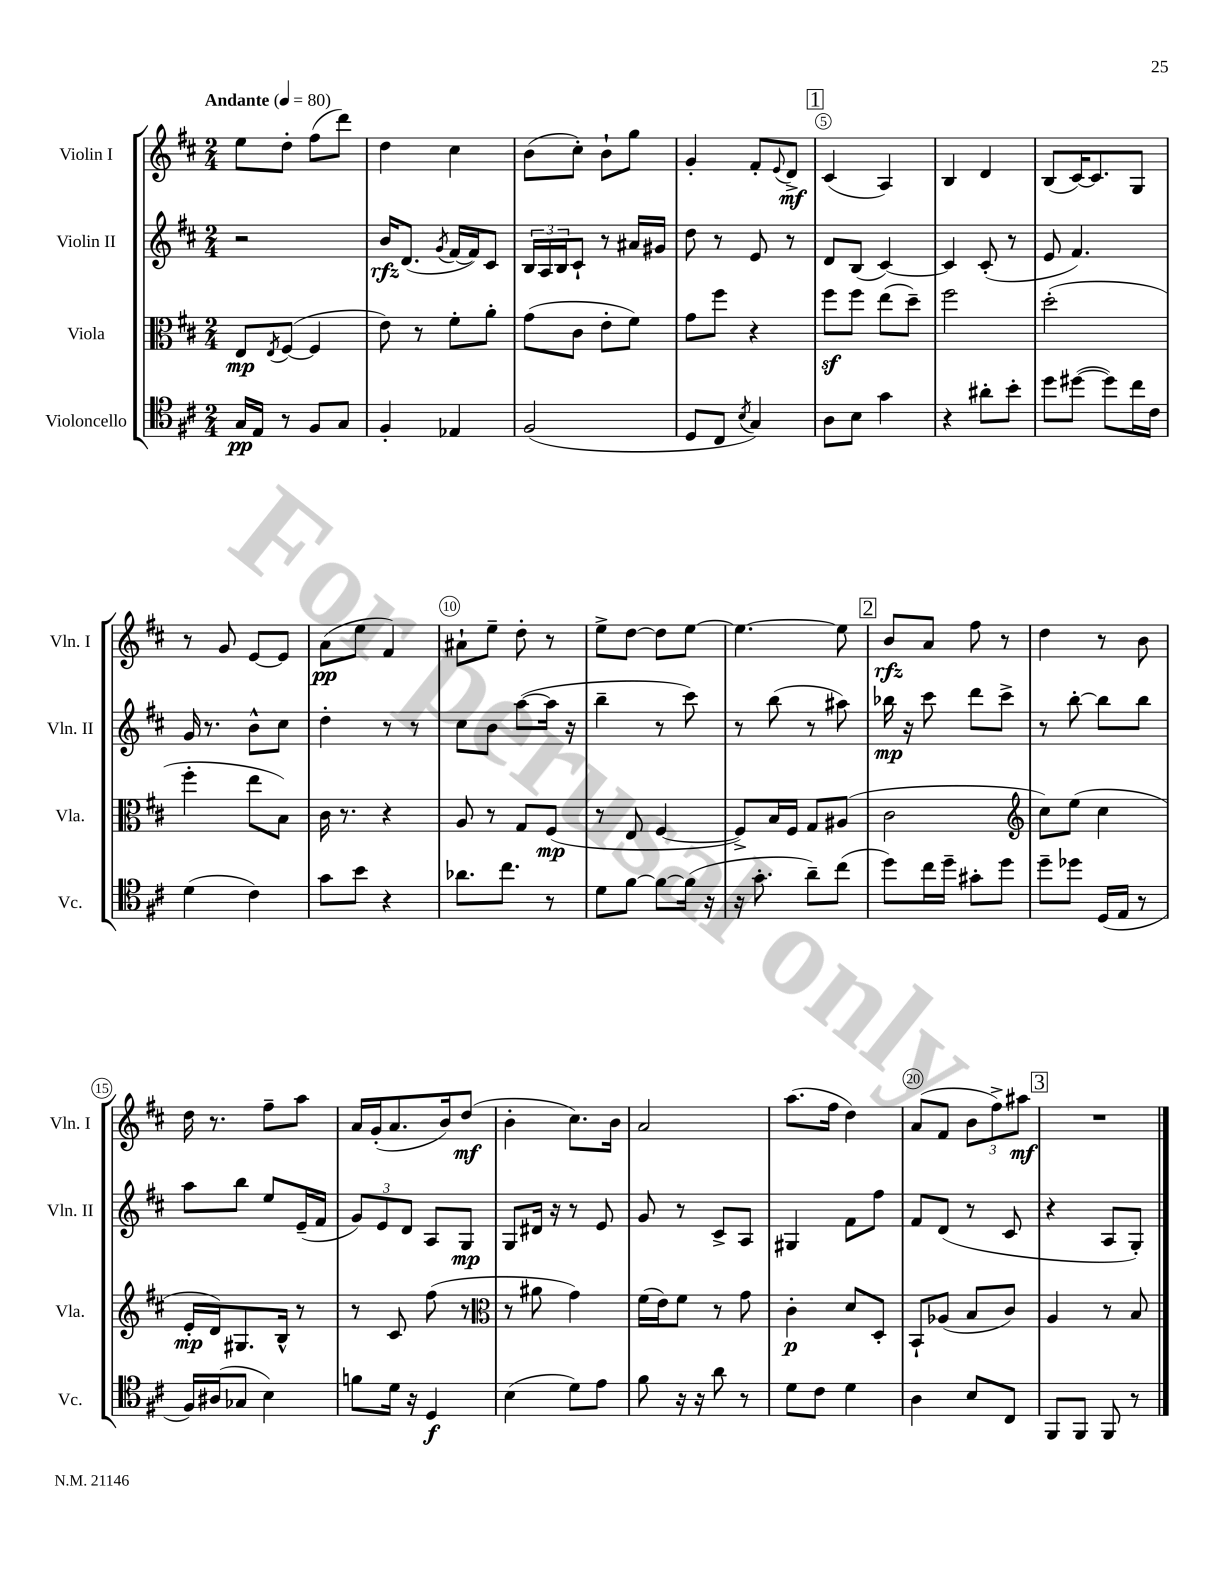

**kern	**dynam	**kern	**dynam	**kern	**dynam	**kern	**dynam
*part4	*part4	*part3	*part3	*part2	*part2	*part1	*part1
*staff4	*staff4	*staff3	*staff3	*staff2	*staff2	*staff1	*staff1
*I"Violoncello	*	*I"Viola	*	*I"Violin II	*	*I"Violin I	*
*I'Vc.	*	*I'Vla.	*	*I'Vln. II	*	*I'Vln. I	*
*clefC4	*	*clefC3	*	*clefG2	*	*clefG2	*
*k[f#c#]	*	*k[f#c#]	*	*k[f#c#]	*	*k[f#c#]	*
*M2/4	*	*M2/4	*	*M2/4	*	*M2/4	*
*MM80	*	*MM80	*	*MM80	*	*MM80	*
=1	=1	=1	=1	=1	=1	=1	=1
!	!	!	!	!	!	!LO:TX:a:B:t=Andante	!
16G/LL	pp	8E/L	mp	2r	.	8ee\L	.
16E/JJ	.	.	.	.	.	.	.
.	.	8qE/	.	.	.	.	.
8r	.	([8F#/J	.	.	.	8dd'\J	.
8F#/L	.	4F#/]	.	.	.	(8ff#\L	.
8G/J	.	.	.	.	.	8ddd\J)	.
=2	=2	=2	=2	=2	=2	=2	=2
4F#'/	.	8e\)	.	16b/KL	rfz	4dd\	.
.	.	.	.	(8.d/J	.	.	.
.	.	8r	.	.	.	.	.
.	.	.	.	8qg/	.	.	.
4E-X/	.	8f#'\L	.	[16f#/LL	.	4cc#\	.
.	.	.	.	16f#/J])	.	.	.
.	.	8a'\J	.	8c#/J	.	.	.
=3	=3	=3	=3	=3	=3	=3	=3
(2F#/	.	(8g\L	.	24B/LL	.	(8b\L	.
.	.	.	.	24A/	.	.	.
.	.	.	.	24B/J	.	.	.
.	.	8c#\J	.	8c#`/J	.	8cc#'\J)	.
.	.	8e'\L	.	8r	.	8b`\L	.
.	.	8f#\J)	.	16a#X/LL	.	8gg\J	.
.	.	.	.	16g#X/JJ	.	.	.
=4	=4	=4	=4	=4	=4	=4	=4
8D/L	.	8g\L	.	8dd\	.	4g'/	.
8C#/J	.	8ff#\J	.	8r	.	.	.
8qB/	.	.	.	.	.	.	.
4G/)	.	4r	.	8e/	.	8f#'/L	.
.	.	.	.	.	.	8qqe/	.
.	.	.	.	8r	.	8d^/J	mf
!!LO:REH:place=s1:t=1
=5	=5	=5	=5	=5	=5	=5	=5
8A\L	.	8ff#z\L	.	8d/L	.	(4c#/	.
8B\J	.	8ff#\J	.	(8B/J	.	.	.
4g\	.	(8ee\L	.	[4c#/)	.	4A/)	.
.	.	8dd~\J)	.	.	.	.	.
=6	=6	=6	=6	=6	=6	=6	=6
4r	.	2ff#\	.	4c#/]	.	4B/	.
8a#X'\L	.	.	.	(8c#'/	.	4d/	.
8b'\J	.	.	.	8r	.	.	.
=7	=7	=7	=7	=7	=7	=7	=7
8dd\L	.	(2dd'\	.	8e/	.	(8B/L	.
([8dd#X\J	.	.	.	4.f#/)	.	[16c#/K)	.
.	.	.	.	.	.	8.c#/]	.
8dd#\L])	.	.	.	.	.	.	.
16cc#\L	.	.	.	.	.	8G/J	.
16c#\JJ	.	.	.	.	.	.	.
!!LO:LB:g=z
=8	=8	=8	=8	=8	=8	=8	=8
(4d\	.	4ff#'\	.	16g/	.	8r	.
.	.	.	.	8.r	.	.	.
.	.	.	.	.	.	8g/	.
4c#\)	.	8ee\L	.	8b^^\L	.	[8e/L	.
.	.	8B\J)	.	8cc#\J	.	8e/J]	.
=9	=9	=9	=9	=9	=9	=9	=9
8g\L	.	16c#\	.	4dd'\	.	(8a\L	pp
.	.	8.r	.	.	.	.	.
8b\J	.	.	.	.	.	8ee\J	.
4r	.	4r	.	8r	.	4f#/)	.
.	.	.	.	8r	.	.	.
=10	=10	=10	=10	=10	=10	=10	=10
8.a-X\L	.	8A/	.	8cc#\L	.	8a#X`\L	.
.	.	8r	.	8b\J	.	8ee~\J	.
8.cc#\J	.	.	.	.	.	.	.
.	.	8G/L	.	([8aa\L	.	8dd'\	.
8r	.	(8F#/J	mp	16aa\Jk]	.	8r	.
.	.	.	.	16r	.	.	.
=11	=11	=11	=11	=11	=11	=11	=11
8d\L	.	8r	.	4bb~\	.	8ee^\L	.
[8f#\J	.	8E/	.	.	.	[8dd\J	.
8f#\L_	.	[4F#/	.	8r	.	8dd\L]	.
(16f#\Jk]	.	.	.	8ccc#\)	.	[8ee\J	.
16r	.	.	.	.	.	.	.
=12	=12	=12	=12	=12	=12	=12	=12
16r	.	8F#^/L])	.	8r	.	4.ee\_	.
8.g'\	.	.	.	.	.	.	.
.	.	16B/L	.	(8bb\	.	.	.
.	.	16F#/JJ	.	.	.	.	.
8a~\L)	.	8G/L	.	8r	.	.	.
(8cc#\J	.	(8A#X/J	.	8aa#X\)	.	8ee\]	.
!!LO:REH:place=s1:t=2
=13	=13	=13	=13	=13	=13	=13	=13
8dd\L)	.	2c#\	.	16bb-X\	mp	8b/L	rfz
.	.	.	.	16r	.	.	.
16cc#\L	.	.	.	8ccc#\	.	8a/J	.
16dd~\JJ	.	.	.	.	.	.	.
8g#X'\L	.	.	.	8ddd\L	.	8ff#\	.
8dd\J	.	.	.	8ccc#^\J	.	8r	.
=14	=14	=14	=14	=14	=14	=14	=14
*	*	*clefG2	*	*	*	*	*
8dd~\L	.	8cc#\L)	.	8r	.	4dd\	.
8dd-X\J	.	(8ee\J	.	[8bb'\	.	.	.
(16D/LL	.	4cc#\	.	8bb\L]	.	8r	.
16E/JJ	.	.	.	.	.	.	.
8r	.	.	.	8bb\J	.	8b\	.
!!LO:LB:g=z
=15	=15	=15	=15	=15	=15	=15	=15
16F#/LL)	.	16e'/LL	mp	8aa\L	.	16dd\	.
(16A#X/J	.	16d/J)	.	.	.	8.r	.
8G-X/J	.	8.G#X/	.	8bb\J	.	.	.
4B\)	.	.	.	8ee/L	.	8ff#~\L	.
.	.	16B^^/Jk	.	.	.	.	.
.	.	8r	.	(16e~/L	.	8aa\J	.
.	.	.	.	16f#/JJ	.	.	.
=16	=16	=16	=16	=16	=16	=16	=16
8fn\L	.	8r	.	12g/L)	.	16a/LL	.
.	.	.	.	.	.	(16g'/J	.
.	.	.	.	12e/	.	.	.
16d\Jk	.	8c#/	.	.	.	8.a/	.
.	.	.	.	12d/J	.	.	.
16r	.	.	.	.	.	.	.
4D/	f	(8ff#\	.	8A/L	.	.	.
.	.	.	.	.	.	16b/k)	.
.	.	8r	.	8G/J	mp	(8dd/J	mf
=17	=17	=17	=17	=17	=17	=17	=17
*	*	*clefC3	*	*	*	*	*
(4B\	.	8r	.	8G/L	.	4b'\	.
.	.	8a#X\	.	16d#X/Jk	.	.	.
.	.	.	.	16r	.	.	.
8d\L)	.	4g\)	.	8r	.	8.cc#\L)	.
8e\J	.	.	.	8e/	.	.	.
.	.	.	.	.	.	16b\Jk	.
=18	=18	=18	=18	=18	=18	=18	=18
8f#\	.	(16f#\LL	.	8g/	.	2a/	.
.	.	16e\J)	.	.	.	.	.
16r	.	8f#\J	.	8r	.	.	.
16r	.	.	.	.	.	.	.
8a\	.	8r	.	8c#^/L	.	.	.
8r	.	8g\	.	8A/J	.	.	.
=19	=19	=19	=19	=19	=19	=19	=19
8d\L	.	4c#'\	p	4G#X/	.	(8.aa\L	.
8c#\J	.	.	.	.	.	.	.
.	.	.	.	.	.	16ff#\Jk	.
4d\	.	8d/L	.	8f#\L	.	4dd\)	.
.	.	8D'/J	.	8ff#\J	.	.	.
=20	=20	=20	=20	=20	=20	=20	=20
4A\	.	8BB`/L	.	8f#/L	.	(8a/L	.
.	.	(8A-X/J	.	(8d/J	.	8f#/J	.
8B/L	.	8B/L	.	8r	.	12b\L	.
.	.	.	.	.	.	12ff#^\)	.
8C#/J	.	8c#/J)	.	8c#/	.	.	.
.	.	.	.	.	.	12aa#X\J	mf
!!LO:REH:place=s1:t=3
=21	=21	=21	=21	=21	=21	=21	=21
8FF#/L	.	4A/	.	4r	.	2r	.
8FF#/J	.	.	.	.	.	.	.
8FF#/	.	8r	.	8A/L	.	.	.
8r	.	8B/	.	8G'/J)	.	.	.
==	==	==	==	==	==	==	==
*-	*-	*-	*-	*-	*-	*-	*-
